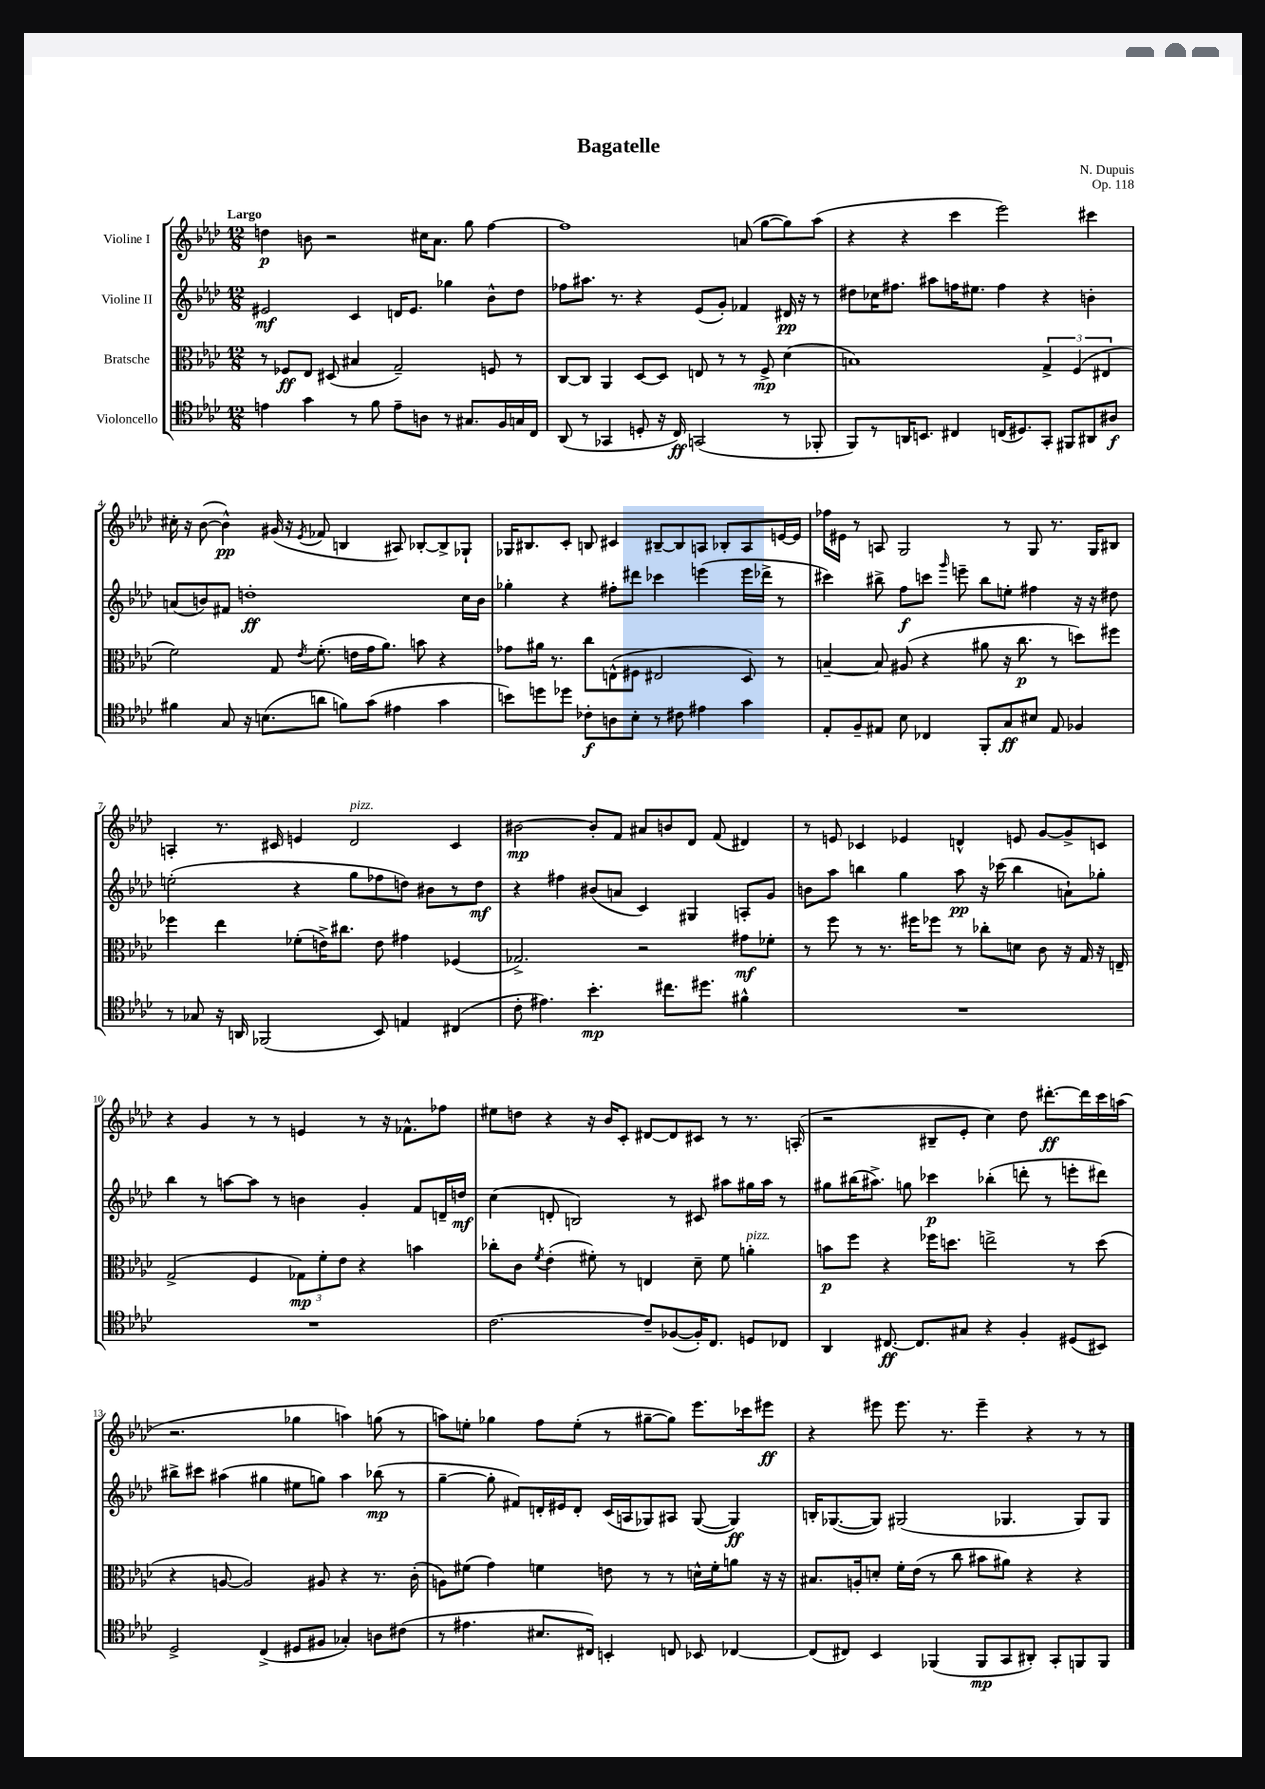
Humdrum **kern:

**kern	**kern	**kern	**kern
*staff4	*staff3	*staff2	*staff1
*clefC4	*clefC3	*clefG2	*clefG2
*k[b-e-a-d-]	*k[b-e-a-d-]	*k[b-e-a-d-]	*k[b-e-a-d-]
*M12/8	*M12/8	*M12/8	*M12/8
4e\	8r	2e#/	4dd\
.	8F-/L	.	.
4g\	8E-/J	.	8b\
.	(8D#/	.	2r
8r	4B#/	4c/	.
8f\	.	.	.
8e~\L	2G~/)	16d/LK	.
.	.	8.e#/J	.
8A\J	.	.	16cc#\LK
.	.	.	8.a-\J
8r	.	4gg-\	.
8.G#/L	.	.	8gg\
.	8F/	8b-^^\L	[4ff\
16F/L	.	.	.
16G/	8r	8dd-\J	.
16C/JJ	.	.	.
=	=	=	=
(8AA-/	[8C/L	8ff-\L	1ff]
8r	8C/]J	8.aa#\J	.
4GG-/	4AA-/	.	.
.	.	8.r	.
8D'/	[8D-/L	4r	.
16r	8D-/]J	.	.
16C/)	.	.	.
(2GG/	8E/	(8e-/L	.
.	8r	8g'/J)	.
.	8r	4f-/	(8a/
.	8F^/	.	[8gg\L
8r	(4d-\	16d#/	8gg\])
.	.	16r	.
8FF-'/	.	8r	(8aa-\J
=	=	=	=
8FF/L)	1B)	8dd#\L	4r
8r	.	16cc-\K	.
.	.	8.ff#\J	.
16AA/K	.	.	4r
8.BB/J	.	.	.
.	.	8aa#\L	.
4C#/	.	16ff\K	4ccc\
.	.	8.ee#\J	.
(16C/LK	.	4ff\	2eee-\)
8.D#/)	.	.	.
8GG'/J	6G^/	4r	.
8FF#/L	.	.	.
.	(6F/	.	.
8AA#/	.	4b'\	4ccc#\
.	6E#/	.	.
8A#/J	.	.	.
=	=	=	=
4f#\	2f\)	(8a/L	16cc#'\
.	.	.	16r
.	.	8b/)	([8b-\
8G/	.	8f#/J	4b-^^\])
16r	.	1dd'	.
(8.B\L	.	.	.
.	8G/	.	(16g#/
.	.	.	16r
.	8qe-/	.	8qe-/
8a\J	(8.f'\	.	8f-/
8f\L)	.	.	4B/
.	16e\LL	.	.
(8g\J	16g\J	.	.
.	8.a-\J)	.	.
4e#\	.	.	8A#/)
.	8b\	.	[8B-'/L
4g\	4r	.	8B-^/]
.	.	16cc\LL	8G-`/J
.	.	16b\JJ	.
=	=	=	=
8b\L)	8g-\L	4gg-'\	16G-/LK
.	.	.	8.B#/
8dd\	16a#\Jk	.	.
.	8.r	.	.
8dd-\J	.	4r	8c'/J
8c-'\L	8cc\L	.	8B/
8A\	(8E^^\	8ff#'\L	4c#/
8B-'\J	8F#\J	8ddd#\J	.
8r	2E#/	4ccc-\	[8B#~/L
8c#\	.	.	8B#/]
4e#\	.	(4eee\	8A/J
.	.	.	8B-'/L
4g\	8D-/)	16eee\LL	8A/
.	.	16ddd-^\JJ	.
.	8r	8r	[16e/L
.	.	.	16e/]JJ
=	=	=	=
8E-'/L	[4B~/	4ccc#\)	16ff-\LL
.	.	.	16e#\JJ
8F~/	.	.	8r
8E#/J	8B/]	8bb#^\	8A/
8B-\	(8A#/	8ff\L	2G/
4C-/	4r	8ccc\J	.
.	.	16qqggg/	.
.	.	8eee~\	.
8FF'/L	8a#\	8bb#\L	.
8G/	16r	8ee'\J	8r
.	8.cc\	.	.
8B#/J	.	4ff#\	8G/
8E#/	8r	.	8.r
4F-/	8dd\L)	16r	.
.	.	16r	16G/LK
.	8ff#\J	8dd#\	8B#/J
=	=	=	=
8r	4ff-\	(2ee'\	4A'/
8G-/	.	.	.
16r	4ee-\	.	8.r
16AA/	.	.	.
(2FF-/	.	.	.
.	.	.	16c#/
.	(8f-'\L	4r	4e/
.	16e^\K)	.	.
.	8.cc#\J	.	.
.	.	8gg\L	2d-/
8BB-/)	8e\	8ff-\	.
4E/	4g#\	8dd\J)	.
.	.	8b#\L	.
(4C#/	(4F-/	8r	4c#/
.	.	8dd\J	.
=	=	=	=
8c'\	2.G-^/)	4r	[2b#\
4.e#\)	.	.	.
.	.	4ff#\	.
4.b-'\	.	(8b#/L	8b#'/]L
.	.	8a/J	8f/J
.	2r	4c/)	8a#/L
8.cc#\L	.	.	8b/
.	.	4G#/	8d-/J
8.dd#\J	.	.	.
.	.	.	(8f/
4f#^^\	8g#\L	8A'/L	4d#/)
.	8f-'\J	8g/J	.
=	=	=	=
1.r	8r	8b\L	8r
.	8ff\	8aa-\J	8e/
.	8r	4bb\	4c-/
.	8.r	.	.
.	.	4gg\	4e-/
.	16ff#\LK	.	.
.	8ff-\J	.	.
.	8r	8aa-\	4d^^/
.	8cc-'\L	16r	.
.	.	(16ccc-\	.
.	8d\J	4bb\	8e/
.	8c\	.	[8g/L
.	16r	8a`\L)	8g^/]
.	16G/	.	.
.	16r	8gg-'\J	8c/J
.	16E~/	.	.
=	=	=	=
1.r	(2G^/	4bb-\	4r
.	.	8r	4g/
.	.	[8aa\L	.
.	4F/	8aa\]J	8r
.	.	8r	8r
.	12G-\L)	4b\	4e/
.	12f'\	.	.
.	12e-\J	.	.
.	4r	4g'/	8r
.	.	.	16r
.	.	.	8.f-^^\L
.	4b\	8f/L	.
.	.	16d~/L	8ff-\J
.	.	16dd/JJ	.
=	=	=	=
[2.c\	8cc-'\L	(4cc\	8ee#\L
.	8c\J	.	8dd\J
.	8qf/	.	.
.	(4e-'\	8d'/	4r
.	.	2B/)	.
.	8f#'\)	.	16r
.	.	.	16b-/LK
.	8r	.	8c'/J
8c~/]L	4E/	.	[8d#/L
([8F-/	.	8r	8d#/]
16F-'/]K)	8d-~\	8c#/	8c#/J
8.C/J	.	.	.
.	8f#\	8aa#\L	8r
8D/L	4a'\	16gg#\L	8.r
.	.	16aa#\JJ	.
8C-/J	.	8r	.
.	.	.	(16A'/
=	=	=	=
4AA-/	8b\L	8gg#\L	2r
.	8ff\J	(16bb#\K	.
.	.	8.aa#^\J)	.
[8.C#/	4r	.	.
.	.	8gg\	.
8.C#/]L	.	.	.
.	16ff-\LK	4ccc-\	8B#~/L
.	8.dd\J	.	.
8G#/J	.	.	8e-'/J
4r	2ee^\	(4bb-'\	4cc\)
4F'/	.	8ddd'\	8dd-\
.	.	8r	[8.ddd#'\L
(8D#/L	8r	8eee'\L	.
.	.	.	16ddd#\]L
8BB#/J)	(8dd\	8ddd#\J)	16ccc\
.	.	.	(16aa\JJ
=	=	=	=
2D-^/	4r	8bb#^\L	2.r
.	.	8ccc#\J	.
.	[8A/	(4aa#\	.
.	2A/])	.	.
(4C^/	.	4gg#\	.
8D#/L	.	8ee#\L	4gg-\
8F#/J	8A#/	8gg\J)	.
4G-'/)	4r	4aa#\	4aa\)
8A\L	8.r	(8bb-\	(8gg\
(8c#\J	.	8r	8r
.	(16c'\	.	.
=	=	=	=
8r	8A\L)	[4gg~\	8aa\L)
4.e#\	(8f#\J	.	8ee'\J
.	4g\)	8gg'\]	4gg-\
.	.	8f#/L)	.
8.B#/L	4f\	16d'/L	8ff\L
.	.	16e#/J	.
.	.	8d'/J	(8ee'\J
16C#/Jk)	.	.	.
4BB'/	8e\	(16c/LL	8r
.	.	16A/J	.
.	8r	8G-/)	[8gg#~\L
8C/	8r	8A#/J	8gg#\]J)
8BB-/	16d^^\LL	([8G-/	8.eee-\L
.	16f'\J	.	.
[4C-/	8a\J	4G-/])	.
.	.	.	16ccc-\k
.	16r	.	8eee#\J
.	16r	.	.
=	=	=	=
(8C-/]L	8.B#/L	16B'/LK	4r
.	.	([8.G-/	.
8C#/J)	.	.	.
.	16A'/k	.	.
4BB-/	8d'/J	8G-/]J)	8eee#\
.	16f'\LL	(2G#/	8.eee#\
.	(16e-\JJ	.	.
(4FF-/	8r	.	.
.	.	.	8.r
.	8cc\	.	.
8FF-/L	8b#\L	.	4eee#~\
8GG/	8a#\J)	4.G-/	.
8AA#'/J)	4r	.	4r
8GG'/L	.	.	.
8FF/	4r	8G-/L)	8r
8FF/J	.	8G-/J	8r
==	==	==	==
*-	*-	*-	*-
